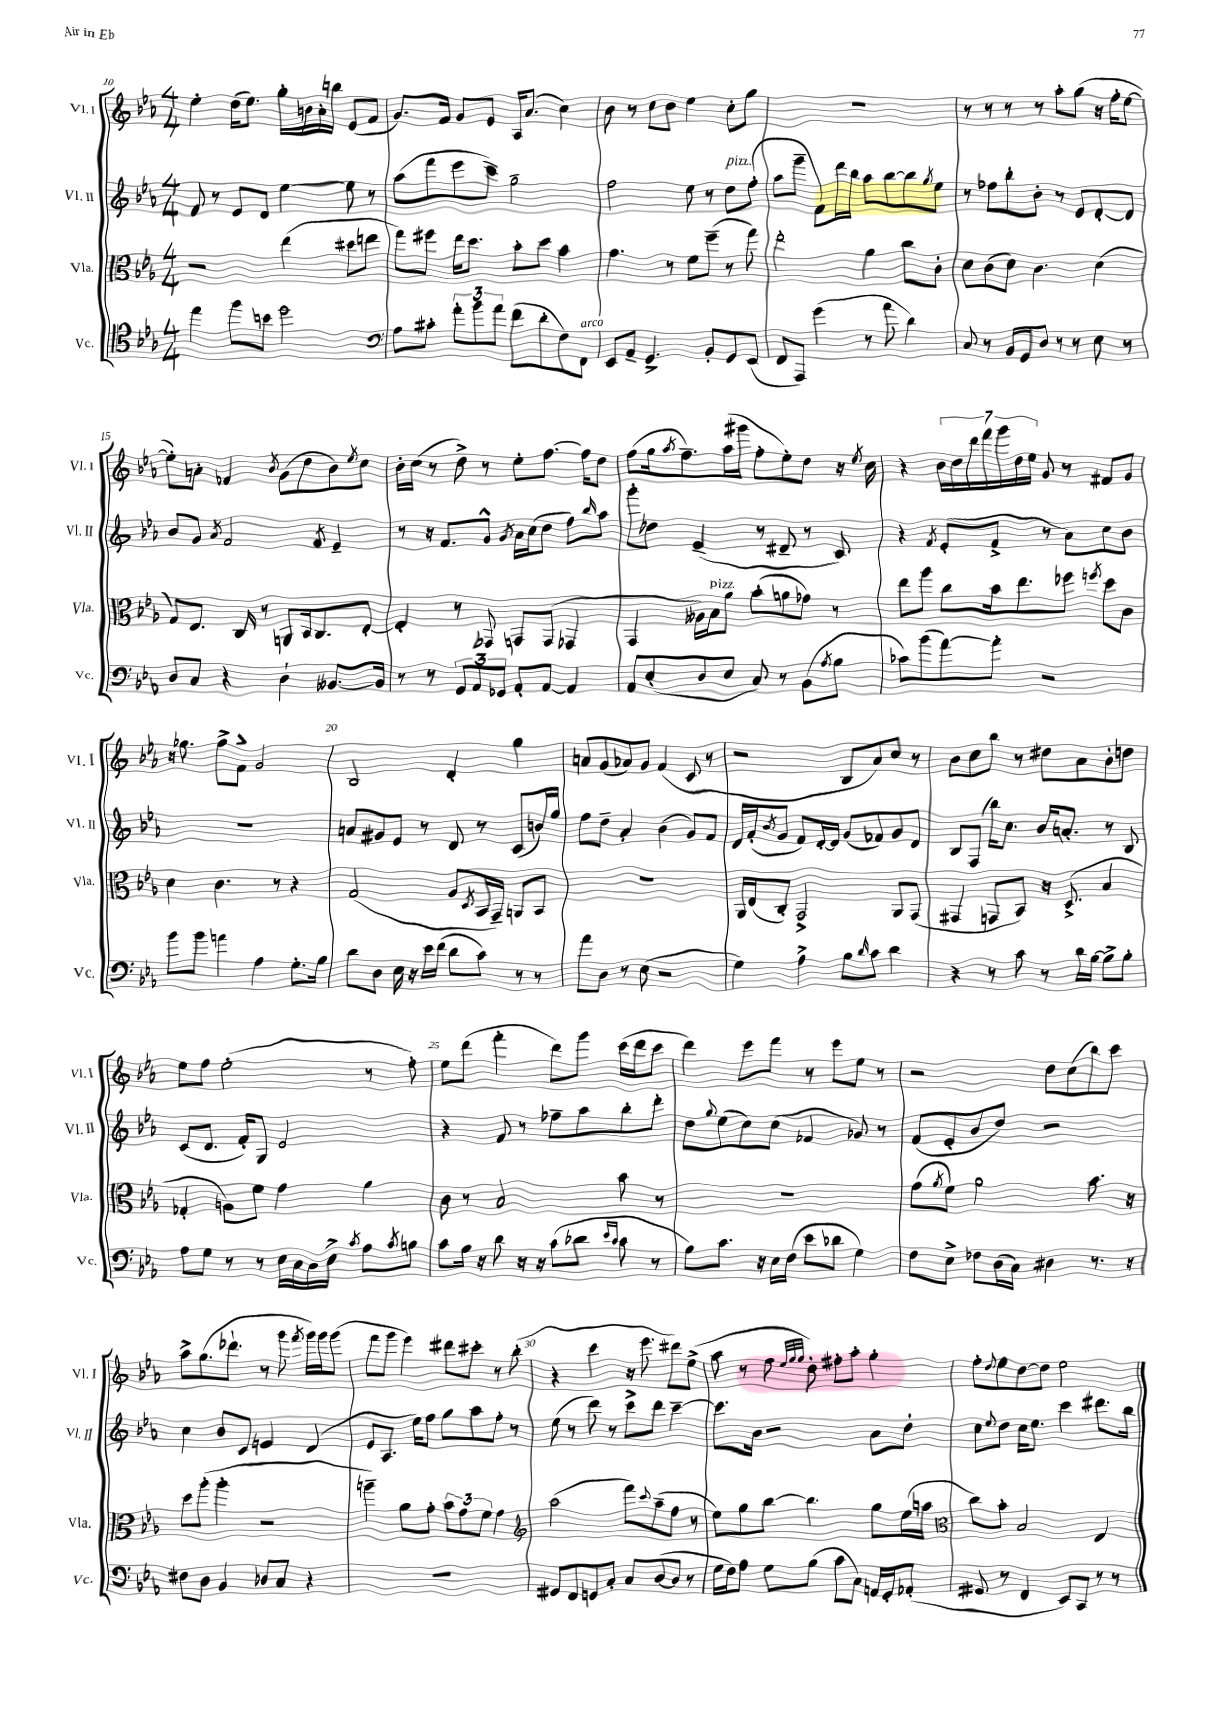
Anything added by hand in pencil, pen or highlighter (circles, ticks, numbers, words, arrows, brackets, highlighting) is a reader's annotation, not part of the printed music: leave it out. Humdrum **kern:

**kern	**kern	**kern	**kern
*staff4	*staff3	*staff2	*staff1
*clefC4	*clefC3	*clefG2	*clefG2
*k[b-e-a-]	*k[b-e-a-]	*k[b-e-a-]	*k[b-e-a-]
*M4/4	*M4/4	*M4/4	*M4/4
4ee-	2r	8f	4ee-'
.	.	8r	.
8ff	.	8e-	(16dd
.	.	.	8.ee-)
8b	.	8d	.
2dd	(4ee-	[4ee-	16gg'
.	.	.	16b
.	.	.	16a-'
.	.	.	16bb
.	8dd#	8ee-]	(8e-
.	8ee	8r	8f
=	=	=	=
*clefF4	*	*	*
8A-	8gg)	(8aa-	8.g)
8c#'	8ff#	8fff	.
.	.	.	16f
12a-'	16ee-	8eee-	8g
.	8.dd	.	.
12b-	.	.	.
.	.	8ccc~)	8e-
12a-	.	.	.
(8f	8b-'	2gg~	16A-
.	.	.	(8.a-
8d'	8dd	.	.
8F)	4b-	.	4cc)
8FF	.	.	.
=	=	=	=
8EE-	4.g	2ff	8b-
8AA-~	.	.	8r
4.GG^	.	.	8cc
.	8r	.	8b-
.	8f	8ee-	4ee-
8BB-'	(8ff~	8r	.
8GG	8r	8dd	8cc'
(8EE-	8gg)	(8ff'	8gg
=	=	=	=
8FF	2ee-'	8aa-	1r
8AAA-)	.	8ggg~	.
(4g	.	8f)	.
.	.	16ddd	.
.	.	16bb-	.
8r	4a-	8aa-	.
8a-	.	[8bb-	.
4d)	8cc	8bb-]	.
.	.	8qgg	.
.	8c'	8ee-	.
=	=	=	=
8C	8d	8r	8r
8r	(8c	8ff-	8r
16BB-	8d)	8bb-'	8r
16GG	.	.	.
8D	4.c	8b-'	8r
8r	.	8r	8aa-'
8r	.	8e-	(8gg
8E-	(4d	[8d'	16r
.	.	.	16ff'
8r	.	8d]	[8ee-
=	=	=	=
8D	8G)	8b-	8ee-'])
8C	8.E-	8g	8a'
.	.	8qa-	.
4r	.	2f	4f-
.	16C	.	.
.	8r	.	.
.	.	.	8qb-
4D`	8AA	.	(8g
.	16BB-	.	8dd
.	8.C	.	.
.	.	8qf	.
[8.BB--	.	4e-~	8b-)
.	.	.	8qee-
.	[8E-'	.	8cc
16BB--]	.	.	.
=	=	=	=
8r	4E-']	8r	16b-'
.	.	.	(16cc
8r	.	16r	8r
.	.	8.f	.
12GG	8r	.	8dd^)
12AA-	.	.	.
.	8GG-	8g^^	8r
12GG-	.	.	.
.	.	8qg	.
8AA-'	8GG	16a-	8ee-'
.	.	(16cc	.
[8AA-	(8GG	8dd	[8.ff
4AA-]	4GG-	8ff)	.
.	.	.	16ff]
.	.	16qqbb-	.
.	.	8aa-	8dd
=	=	=	=
8AA-	4GG	8ggg'	(8ff
(8E-'	.	8dd-	16gg
.	.	.	8qaa-
.	.	.	8.ff~)
8D	16A--)	(4e-~	.
.	16B-	.	.
8E-	8a-	.	(16aa-
.	.	.	16ggg#
8C)	(8b-'	8r	8ff'
8r	8a	8d#~	8ee-')
(8BB-	8g-)	8r	8dd
8qA-	.	.	.
8B-	8r	8c)	16r
.	.	.	8qee-
.	.	.	16cc
=	=	=	=
8c-)	8ee-	4r	4r
(8b-	8aa-	.	.
.	.	8qf	.
[8a-)	8cc	(8e-'	28b-
.	.	.	28dd
.	.	.	28ddd
.	.	.	28fff
8a-']	16b-	8f^	.
.	.	.	28ggg
.	.	.	28dd
.	8.ee-	.	.
.	.	.	28ee-
2r	.	8r	8g
.	8ff-	8a-)	8r
.	8qff	.	.
.	8dd	8cc	8f#
.	8c	8b-	8g
=	=	=	=
8b-	4d	1r	16r
.	.	.	8.gg-
8b-	.	.	.
4a	4.c	.	8ff^
.	.	.	8f^
4A-	.	.	2g
.	8r	.	.
8.G'	4r	.	.
16B-	.	.	.
=	=	=	=
8d	(2G	8a	2B-
8D	.	8g#	.
16E-	.	8e-	.
16r	.	.	.
16e-	.	8r	.
(16f	.	.	.
8d	8A-	8d	4d'
.	8qD	.	.
8c)	16BB-	8r	.
.	16GG~)	.	.
8r	8AA	(8c	4gg
8r	8BB-	16b)	.
.	.	16gg	.
=	=	=	=
8a-	1r	8ff	8a
8D	.	8dd~	(8g
8r	.	4a-'	8a-)
(8E-	.	.	8g
2r	.	(4b-	(4f
.	.	8g)	8c
.	.	8f	8r
=	=	=	=
4G)	16AA-	16d	2r
.	(16E-	(16f'	.
.	.	8qb-	.
.	8C')	8g	.
4A-^	2GG^	8f)	.
.	.	[16d'	.
.	.	16d]	.
8B-	.	(8g	8B-
16qqd	.	.	.
8c	.	8f-)	8a-)
4d	8AA-	8g	8cc
.	(8GG	8d	8r
=	=	=	=
4r	4GG#	8B-	8b-
.	.	(8F	8cc
8r	8GG	16bb-)	8bb-
.	.	8.cc	.
8c	8BB-)	.	8r
8r	16r	16b-	8dd#
.	(8.D^	8.a'	.
16d	.	.	8a-
[16B-	.	.	.
8B-^]	4B-	8r	8b-'
8B-'	.	8B-	8dd
=	=	=	=
8A-	4G-'	(8c	8ee-
8G	.	8.d	8ff
8r	8A)	.	(2ee-'
.	.	16f')	.
8r	8f	8G	.
16E-	4g	2e-	.
16C	.	.	.
16D	.	.	.
16E-^	.	.	.
8qc	.	.	.
8A-	4a-	.	8r
8qc	.	.	.
8B	.	.	8ff')
=	=	=	=
8c	8c	4r	8ee-
16B-	8r	.	(8ddd
16r	.	.	.
8d	2B-	8f	4fff'
16r	.	8r	.
16r	.	.	.
(8c	.	8ff-~	8ddd)
8d-	.	8aa-	8ggg
16qqe-	.	.	.
16qqc	.	.	.
8c	8b-	8bb-'	(16ccc
.	.	.	16ddd
8r	8r	8ddd'	8ccc
=	=	=	=
8B-)	1r	8dd	4ddd)
.	.	8qqgg	.
8.c	.	(8ee-	.
.	.	8cc)	8eee-
16r	.	.	.
16E-	.	(8cc	8fff
(16F	.	.	.
8e-	.	4f-	8r
8d-	.	.	8eee-
4G)	.	8g-)	8ee-
.	.	8r	8r
=	=	=	=
8F	(8g	(8f	2r
.	8qa-	.	.
8E-^	8f)	8e-'	.
8F-	2a-	8b-	.
(16D	.	8dd)	.
16C)	.	.	.
4D#	.	2r	8dd
.	.	.	(8cc
8.r	8.b-	.	8bb-)
.	.	.	8ccc
16r	16r	.	.
=	=	=	=
8F#	8dd	4cc	8aa-^
8D	(8aa-'	.	(8.gg
4BB-	4aa-'	8b-	.
.	.	.	8.ddd-`
.	.	8c	.
8D-	2r	4e	8r
8C	.	.	8ggg
.	.	.	8qfff
4r	.	(4d	16ggg)
.	.	.	16ggg
.	.	.	(8ggg
=	=	=	=
1r	4aa~)	8e-	8fff
.	.	8.A-	8ggg
.	8a-	.	4eee-)
.	.	16ee-)	.
.	8g'	8ff	.
.	12b-	8gg	8ddd#
.	12g	.	.
.	.	8aa-	8ccc#'
.	12f	.	.
.	4g	8ff'	8r
.	.	8r	(8bb-'
=	=	=	=
*	*clefG2	*	*
8GG#	(2aa-	(8ee-	4r
8FF	.	8r	.
8GG	.	8ddd)	4ccc
8C'	.	8r	.
8C	8fff)	8ccc^	16r
.	.	.	8.eee-
.	8qqccc	.	.
([8D	(8aa-~	8ddd	.
8D]	8ff	[4ccc~	8ddd#)
8r	8r	.	(8ee-^
=	=	=	=
16G	8ee-)	8.ccc]	8aa-
16F)	.	.	.
8A-	8gg	.	8r
.	.	16b-	.
8G	[8bb-	2r	8ff
.	.	.	32qqee-
.	.	.	32qqgg
.	.	.	32qqgg
(8B-	4.bb-]	.	8dd')
8c	.	.	8ff#'
8C)	.	.	8aa-'
16AA	8gg	8a-	4gg'
16GG'	.	.	.
(8AA-'	(16ee-	8dd'	.
.	16aa	.	.
=	=	=	=
*	*clefC3	*	*
8GG#	8cc)	8cc	8ff'
.	.	8qqee-	8qqdd
8r	8b-'	8dd	8ee-
4FF	2B-	16cc	[8dd
.	.	8.ee-	.
.	.	.	8dd]
8EE-)	.	4ccc	2ee-
8CC	.	.	.
8r	4E-	8.ddd#	.
8r	.	.	.
.	.	16bb-	.
==	==	==	==
*-	*-	*-	*-
